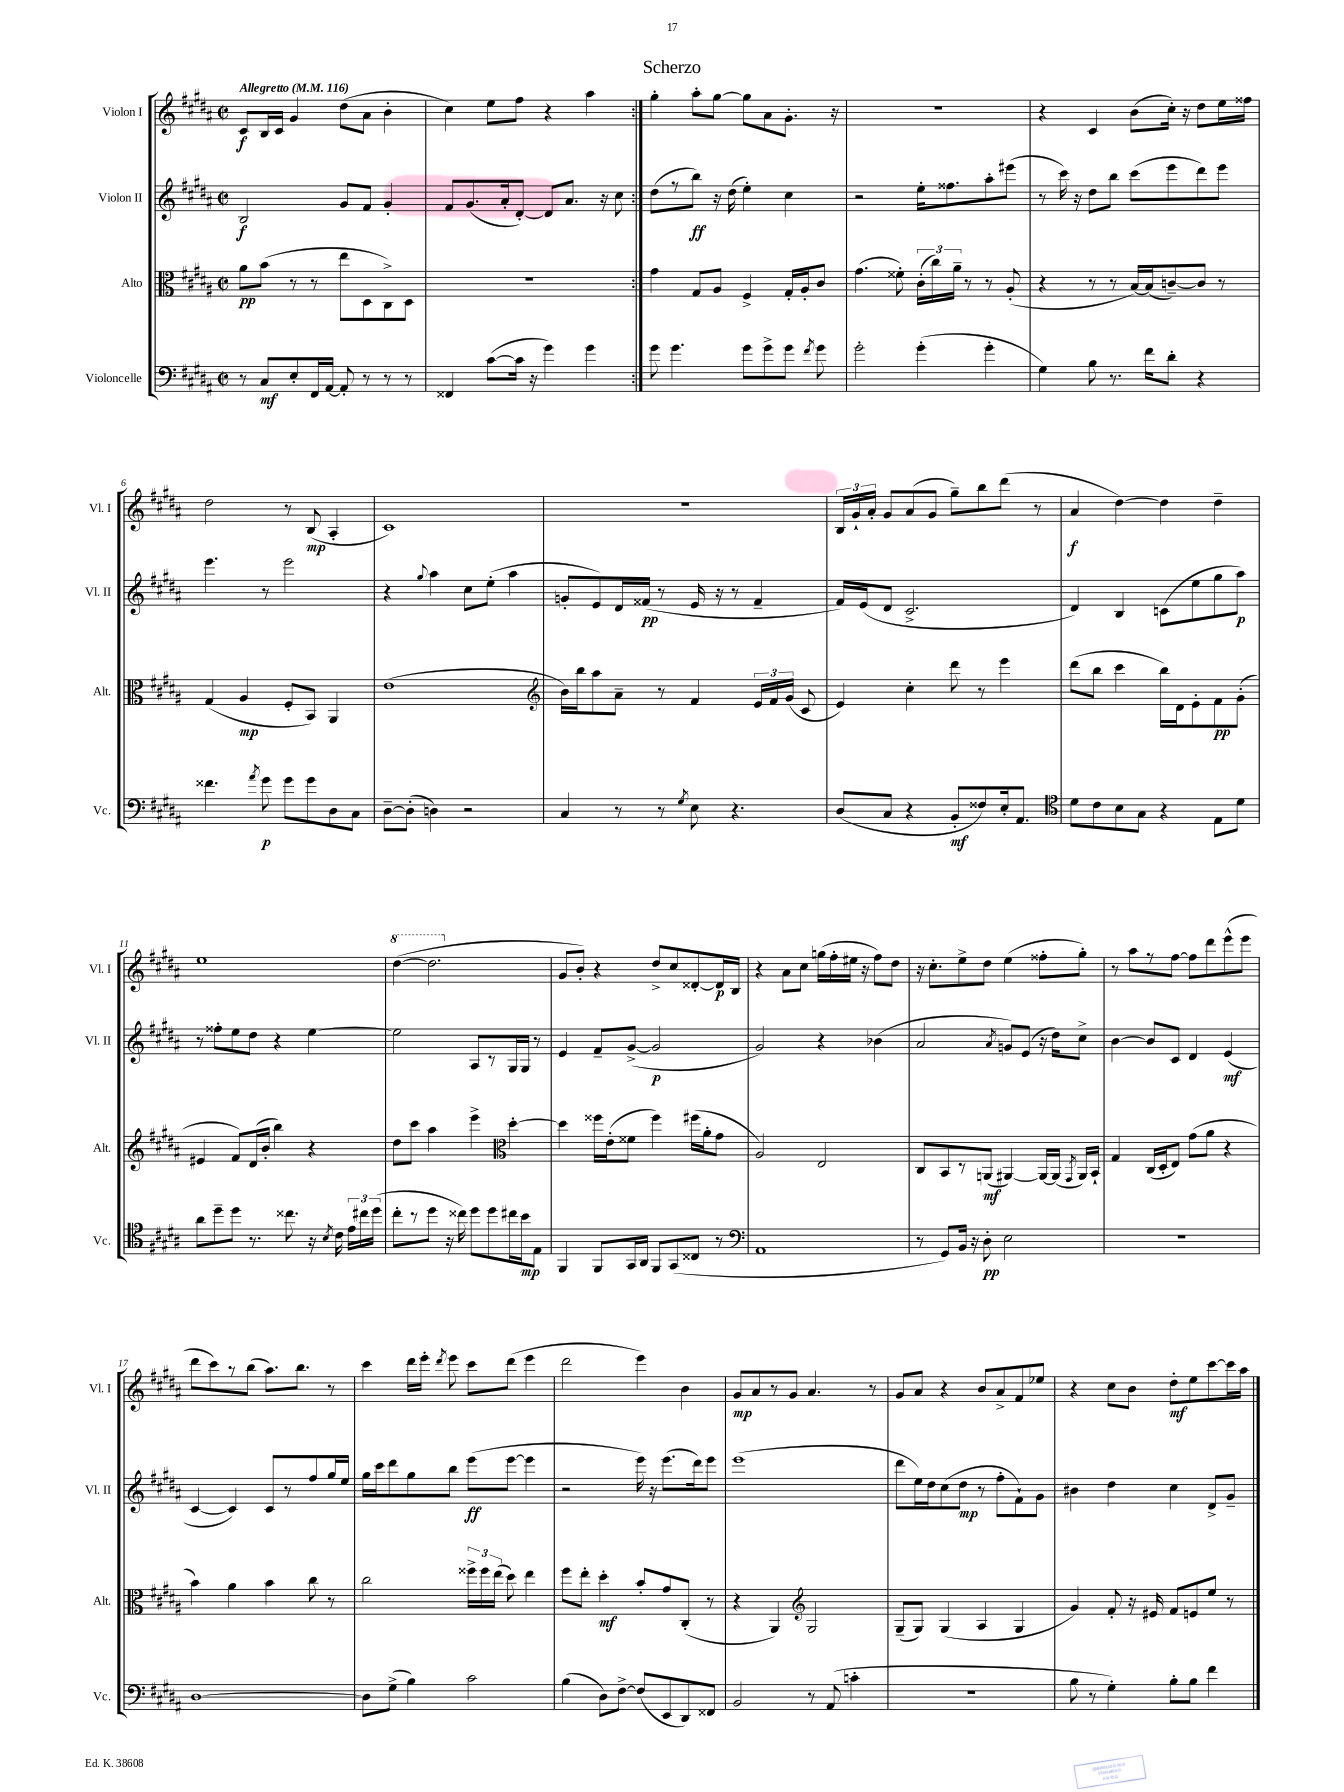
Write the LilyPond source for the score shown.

\header { title = "Scherzo" }
<<
\new StaffGroup <<
\new Staff = "s0" \with { instrumentName = "Violon I" shortInstrumentName = "Vl. I" } {
    \clef treble \key b \major \defaultTimeSignature \time 2/2 \tempo "Allegretto" 4 = 116
    \autoBeamOff \repeat volta 2 { cis'8[\f b16 cis'16] gis'4 dis''8[( ais'8] b'4-. |
    cis''4) e''8[ fis''8] r4 ais''4 | }
    gis''4-. ais''8[-. gis''8]~ gis''8[ ais'8 gis'8.]-. r16 |
    R1 |
    r4 cis'4 b'8[( cis''16]-.) r16 dis''8[ e''16 fisis''16] |
    dis''2 r8 b8\mp( ais4-. |
    cis'1) |
    R1 |
    \tuplet 3/2 { b16[ gis'16-! ais'16]-. } gis'8[ ais'8( gis'8] gis''8[--) b''8 dis'''8]( r8 |
    ais'4\f dis''4~) dis''4 dis''4-- |
    e''1 |
    \ottava #1 dis'''4~( dis'''2. \ottava #0 |
    gis'8[ b'8]-.) r4 dis''8[-> cis''8 disis'8~-. disis'16\p b16] |
    r4 ais'8[ cis''8] g''16[( fis''16-. eis''16] r16 fis''8[) dis''8] |
    r16 cis''8.[-. e''8-> dis''8] e''4( fisis''8[-. gis''8]-.) |
    r8 ais''8[ r8 fis''8]~ fis''8[ dis'''8 e'''8-^( e'''8] |
    dis'''8[ cis'''8) r8 b''8]( ais''8.[) b''8.] r8 |
    cis'''4 dis'''16[ e'''16]-. \acciaccatura { dis'''8 } e'''8 cis'''8[ dis'''8]( e'''4 |
    dis'''2 e'''4) b'4 |
    gis'8[\mp ais'8 r8 gis'8] ais'4. r8 |
    gis'8[ ais'8] r4 b'8[ ais'8-> fis'8 ees''8] |
    r4 cis''8[ b'8] dis''8[-.\mf e''8 cis'''8~ cis'''16 ais''16] \bar "|." |
}
\new Staff = "s1" \with { instrumentName = "Violon II" shortInstrumentName = "Vl. II" } {
    \clef treble \key b \major \defaultTimeSignature \time 2/2
    \autoBeamOff \repeat volta 2 { b2\f gis'8[ fis'8] gis'4-. |
    fis'8[ gis'8.( ais'16-. dis'8]~-.) dis'8[ ais'8.] r16 cis''8 | }
    dis''8[( r8 b''8]\ff) r16 dis''16( e''4-.) cis''4 |
    r2 e''16[-. fisis''8. ais''8-. eis'''8]( |
    r8 cis'''16) r16 dis''8[ b''8] cis'''8[( e'''8 dis'''8) e'''8] |
    e'''4. r8 e'''2 |
    r4 \appoggiatura { gis''8 } ais''4 cis''8[ e''8]-.( ais''4 |
    g'8[-. e'8) dis'16 fisis'16]\pp( r8 e'16 r16 r8 fisis'4-- |
    fis'16[) e'16( dis'8] cis'2.-> |
    dis'4) b4 c'8[( e''8 gis''8 ais''8]\p) |
    r8 fisis''8[-. e''8 dis''8] r4 e''4~ |
    e''2 ais8[ r8 gis16 gis16] r8 |
    e'4 fis'8[-- gis'8]~->( gis'2\p |
    gis'2) r4 bes'4( |
    ais'2 \acciaccatura { ais'8 } g'8[) e'8]( r16 dis''16[) cis''8]-> |
    b'4~ b'8[ cis'8] dis'4 e'4\mf( |
    cis'4~ cis'4) cis'8[ r8 fis''8 gis''16 e''16] |
    gis''16[ cis'''16 dis'''8 gis''8 b''8] e'''8[\ff( e'''8]~ e'''4 |
    r2 e'''16) r16 e'''8.[( dis'''16) e'''8] |
    e'''1( |
    dis'''8[ e''16) dis''16 cis''8( dis''8]\mp r8 fis''8[-. fis'8-!) gis'8] |
    bis'4 dis''4 cis''4 dis'8[-> gis'8]-- \bar "|." |
}
\new Staff = "s2" \with { instrumentName = "Alto" shortInstrumentName = "Alt." } {
    \clef alto \key b \major \defaultTimeSignature \time 2/2
    \autoBeamOff \repeat volta 2 { ais'8[\pp b'8]( r8 r8 e''8[ dis8 cis8->) dis8] |
    R1 | }
    gis'4 gis8[ ais8] fis4-> gis16[-. ais16-. cis'8] |
    gis'4.( fisis'8-.) \tuplet 3/2 { cis'16[-.( cis''16) ais'16]-- } r8 r8 ais8-.( |
    r4 r8 r8 b16[~) b16( c'8~--) c'8] r8 |
    gis4( ais4\mp fis8[-. b,8]) ais,4 |
    e'1( |
    \clef treble b'16[) b''16 ais''8 ais'8]-- r8 fis'4 \tuplet 3/2 { e'16[ fis'16 gis'16]( } cis'8 |
    e'4) cis''4-. dis'''8 r8 e'''4 |
    dis'''8[( b''8] cis'''4 b''16[) dis'16 e'8-. fis'8\pp gis'8]-.( |
    eis'4 fis'8[) dis'16( b'16]-. b''4) r4 |
    dis''8[ cis'''8] ais''4 e'''4-> \clef alto dis''4~-. |
    dis''4 fisis''16[ e'16-.( fisis'8] fisis''4) fis''16[( ais'16-. gis'8] |
    ais2) e2 |
    cis8[ b,8 r8 a,8]\mf( ais,4~) ais,16[~ ais,16]( \acciaccatura { gis,8 } ais,16[) b,16]-! |
    gis4 cis16[( dis16-. e8]) gis'8[( ais'8] r4 |
    b'4) ais'4 b'4 cis''8 r8 |
    cis''2 \tuplet 3/2 { fisis''16[-> fisis''16 e''16]( } dis''8) e''4 |
    fis''8[ e''8]-. dis''4-.\mf b'8[-. gis'8 cis8]-.( r8 |
    r4 ais,4) \clef treble gis2 |
    gis8[--( gis8]) gis4( ais4 gis4 |
    gis'4) fis'8-. r16 eis'16 fis'8[ e'8 e''8] r8 \bar "|." |
}
\new Staff = "s3" \with { instrumentName = "Violoncelle" shortInstrumentName = "Vc." } {
    \clef bass \key b \major \defaultTimeSignature \time 2/2
    \autoBeamOff \repeat volta 2 { r8 cis8[\mf e8-. fis,16 ais,16]~ ais,8-. r8 r8 r8 |
    fisis,4 cis'8[~( cis'16] r16 gis'4) gis'4 | }
    gis'8 gis'4. gis'8[ gis'8-> gis'8] \acciaccatura { fis'8 } gis'8 |
    gis'2-. gis'4-.( gis'4-. |
    gis4) b8 r8. fis'16[ dis'8]-. r4 |
    fisis'4. \acciaccatura { ais'8 } gis'8\p gis'8[ gis'8 dis8 cis8] |
    dis8[~-- dis8]-.( d4) r2 |
    cis4 r8 r8 \acciaccatura { gis8 } e8 r4. |
    dis8[( cis8] r4 b,8[-.\mf fisis8) e16-. ais,8.] |
    \clef tenor dis'8[ cis'8 b8 gis8] r4 e8[ dis'8] |
    ais'8[ dis''8-- dis''8] r8. cisis''8. r16 \acciaccatura { b8 } cis'16 \tuplet 3/2 { e'16[ cis''16 dis''16]( } |
    cis''8[-. r8 dis''8] r16 cisis''16) dis''8[ dis''8 cis''16 b'16\mp e8] |
    fis,4 fis,8[ gis,16 ais,16] fis,8[ gis,8( cisis8] r8 |
    \clef bass ais,1 |
    r8 gis,8[) b,16] r16 dis8-.\pp e2 |
    R1 |
    dis1~ |
    dis8[ gis8]->( b4) cis'2 |
    b4( dis8[) fis8]~-> fis8[( e,8 dis,8) fisis,8] |
    b,2 r8 ais,8( c'4-. |
    R1 |
    b8 r8 gis4-.) b8[-. b8] fis'4 \bar "|." |
}
>>
>>
